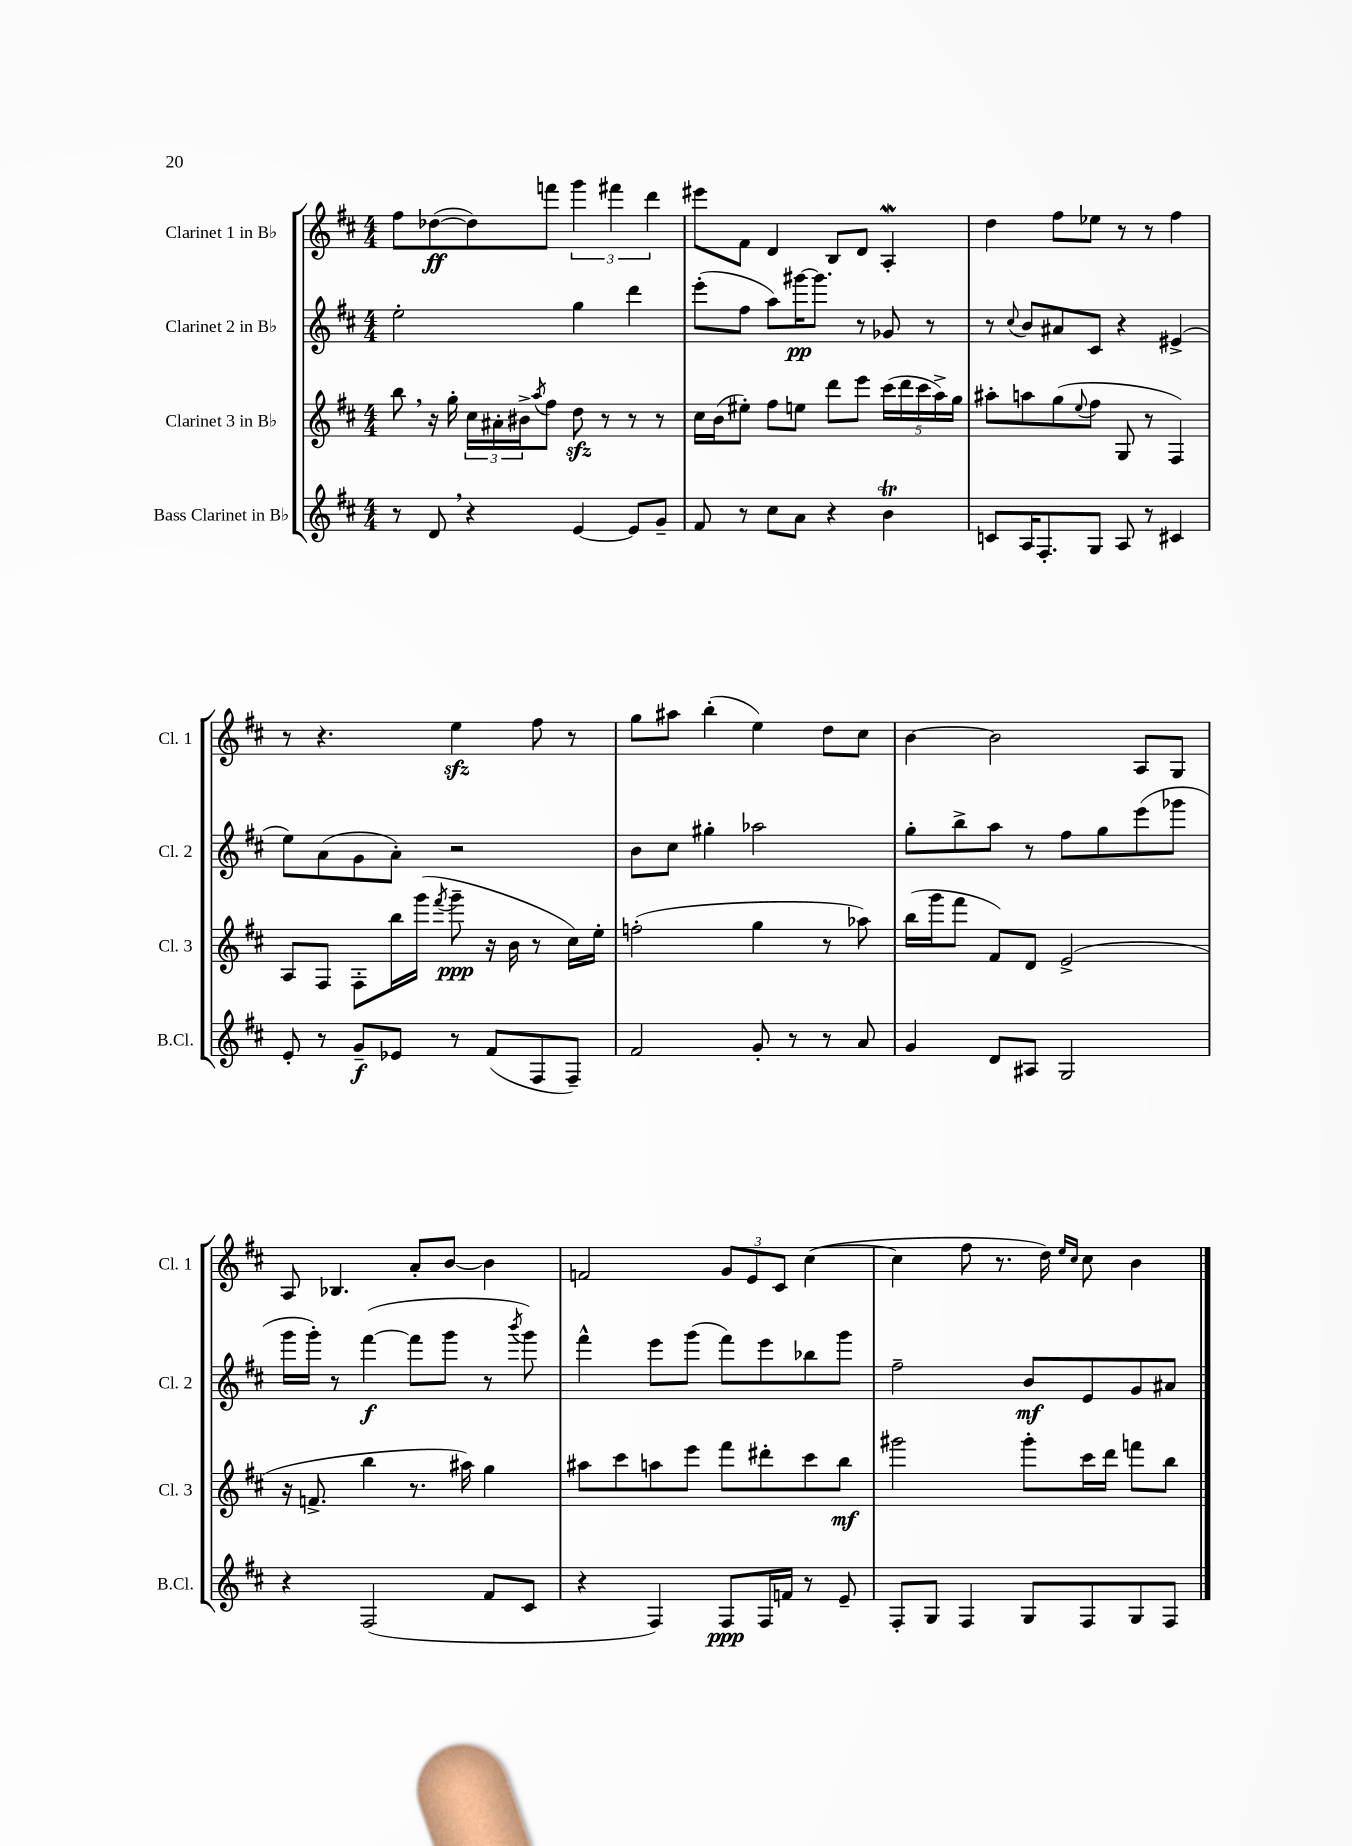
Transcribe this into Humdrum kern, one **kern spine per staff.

**kern	**dynam	**kern	**dynam	**kern	**dynam	**kern	**dynam
*part4	*part4	*part3	*part3	*part2	*part2	*part1	*part1
*staff4	*staff4	*staff3	*staff3	*staff2	*staff2	*staff1	*staff1
*I"Bass Clarinet in B♭	*	*I"Clarinet 3 in B♭	*	*I"Clarinet 2 in B♭	*	*I"Clarinet 1 in B♭	*
*I'B.Cl.	*	*I'Cl. 3	*	*I'Cl. 2	*	*I'Cl. 1	*
*clefG2	*	*clefG2	*	*clefG2	*	*clefG2	*
*k[f#c#]	*	*k[f#c#]	*	*k[f#c#]	*	*k[f#c#]	*
*M4/4	*	*M4/4	*	*M4/4	*	*M4/4	*
=66	=66	=66	=66	=66	=66	=66	=66
8r	.	8bb,\	.	2ee'\	.	8ff#\L	.
8d,/	.	16r	.	.	.	([8dd-X\	ff
.	.	16gg'\	.	.	.	.	.
4r	.	24cc#\LL	.	.	.	8dd-\])	.
.	.	24a#X'\	.	.	.	.	.
.	.	24b#X^\J	.	.	.	.	.
.	.	8qaa/	.	.	.	.	.
.	.	8ff#\J	.	.	.	8fffn\J	.
[4e/	.	8ddzz\	.	4gg\	.	6ggg\	.
.	.	8r	.	.	.	.	.
.	.	.	.	.	.	6fff#X\	.
8e/L]	.	8r	.	4ddd\	.	.	.
.	.	.	.	.	.	6ddd\	.
8g~/J	.	8r	.	.	.	.	.
=67	=67	=67	=67	=67	=67	=67	=67
8f#/	.	16cc#\LL	.	(8eee'\L	.	8eee#X\L	.
.	.	(16b\J	.	.	.	.	.
8r	.	8ee#X'\J)	.	8ff#\J	.	8f#\J	.
8cc#\L	.	8ff#\L	.	8aa\L)	.	4d/	.
8a\J	.	8een\J	.	[16ggg#X\K	pp	.	.
.	.	.	.	8.ggg#\J]	.	.	.
4r	.	8ddd\L	.	.	.	8B/L	.
.	.	8eee\J	.	8r	.	8d/J	.
4bT\	.	(20ccc#\LL	.	8g-X/	.	4AW'/	.
.	.	20ddd\	.	.	.	.	.
.	.	20ccc#\	.	.	.	.	.
.	.	.	.	8r	.	.	.
.	.	20aa^\)	.	.	.	.	.
.	.	20gg\JJ	.	.	.	.	.
=68	=68	=68	=68	=68	=68	=68	=68
8cn/L	.	8aa#X'\L	.	8r	.	4dd\	.
.	.	.	.	8qqcc#/	.	.	.
16A/K	.	8aan\	.	8b/L	.	.	.
8.F#'/	.	.	.	.	.	.	.
.	.	(8gg\	.	8a#X/	.	8ff#\L	.
.	.	8qqee/	.	.	.	.	.
8G/J	.	8ff#\J	.	8c#/J	.	8ee-X\J	.
8A/	.	8G/	.	4r	.	8r	.
8r	.	8r	.	.	.	8r	.
4c#X/	.	4F#/)	.	(4e#X^/	.	4ff#\	.
!!LO:LB:g=z
=69	=69	=69	=69	=69	=69	=69	=69
8e'/	.	8A/L	.	8ee\L)	.	8r	.
8r	.	8F#/J	.	(8a\	.	4.r	.
8g~/L	f	8F#'\L	.	8g\	.	.	.
8e-X/J	.	16bb\L	.	8a'\J)	.	.	.
.	.	(16ggg\JJ	.	.	.	.	.
.	.	8qfff#/	.	.	.	.	.
8r	.	8ggg~\	ppp	2r	.	4eezz\	.
(8f#/L	.	16r	.	.	.	.	.
.	.	16b\	.	.	.	.	.
8F#/	.	8r	.	.	.	8ff#\	.
8F#~/J)	.	16cc#\LL)	.	.	.	8r	.
.	.	16ee'\JJ	.	.	.	.	.
=70	=70	=70	=70	=70	=70	=70	=70
2f#/	.	(2ffn'\	.	8b\L	.	8gg\L	.
.	.	.	.	8cc#\J	.	8aa#X\J	.
.	.	.	.	4gg#X'\	.	(4bb'\	.
8g'/	.	4gg\	.	2aa-X\	.	4ee\)	.
8r	.	.	.	.	.	.	.
8r	.	8r	.	.	.	8dd\L	.
8a/	.	8aa-X\)	.	.	.	8cc#\J	.
=71	=71	=71	=71	=71	=71	=71	=71
4g/	.	(16bb\LL	.	8gg'\L	.	[4b\	.
.	.	16ggg\J	.	.	.	.	.
.	.	8fff#\J	.	8bb^\	.	.	.
8d/L	.	8f#/L)	.	8aa\J	.	2b\]	.
8A#X/J	.	8d/J	.	8r	.	.	.
2G/	.	(2e^/	.	8ff#\L	.	.	.
.	.	.	.	8gg\	.	.	.
.	.	.	.	(8eee\	.	8A/L	.
.	.	.	.	8ggg-X\J	.	8G/J	.
!!LO:LB:g=z
=72	=72	=72	=72	=72	=72	=72	=72
4r	.	16r	.	16ggg\LL	.	8A/	.
.	.	8.fn^/	.	16ggg'\JJ)	.	.	.
.	.	.	.	8r	.	4.B-X/	.
(2F#/	.	4bb\	.	([4fff#\	f	.	.
.	.	8.r	.	8fff#\L]	.	8a'/L	.
.	.	.	.	8ggg\J	.	[8b/J	.
.	.	16aa#X\)	.	.	.	.	.
8f#/L	.	4gg\	.	8r	.	4b\]	.
.	.	.	.	8qbbb/	.	.	.
8c#/J	.	.	.	8ggg\)	.	.	.
=73	=73	=73	=73	=73	=73	=73	=73
4r	.	8aa#X\L	.	4fff#^^\	.	2fn/	.
.	.	8ccc#\	.	.	.	.	.
4F#/)	.	8aan\	.	8eee\L	.	.	.
.	.	8eee\J	.	(8ggg\J	.	.	.
8F#/L	ppp	8fff#\L	.	8fff#\L)	.	12g/L	.
.	.	.	.	.	.	12e/	.
16F#/L	.	8ddd#X'\	.	8eee\	.	.	.
.	.	.	.	.	.	12c#/J	.
16fn/JJ	.	.	.	.	.	.	.
8r	.	8ccc#\	.	8bb-X\	.	([4cc#\	.
8e~/	.	8bb\J	mf	8ggg\J	.	.	.
=74	=74	=74	=74	=74	=74	=74	=74
8F#'/L	.	2ggg#X\	.	2ff#~\	.	4cc#\]	.
8G/J	.	.	.	.	.	.	.
4F#/	.	.	.	.	.	8ff#\	.
.	.	.	.	.	.	8.r	.
8G/L	.	8ggg#'\L	.	8b/L	mf	.	.
.	.	.	.	.	.	16dd\)	.
.	.	.	.	.	.	16qqee/LL	.
.	.	.	.	.	.	16qqcc#/JJ	.
8F#/	.	16ccc#\L	.	8e/	.	8cc#\	.
.	.	16ddd\JJ	.	.	.	.	.
8G/	.	8fffn\L	.	8g/	.	4b\	.
8F#/J	.	8bb\J	.	8a#X/J	.	.	.
==	==	==	==	==	==	==	==
*-	*-	*-	*-	*-	*-	*-	*-
